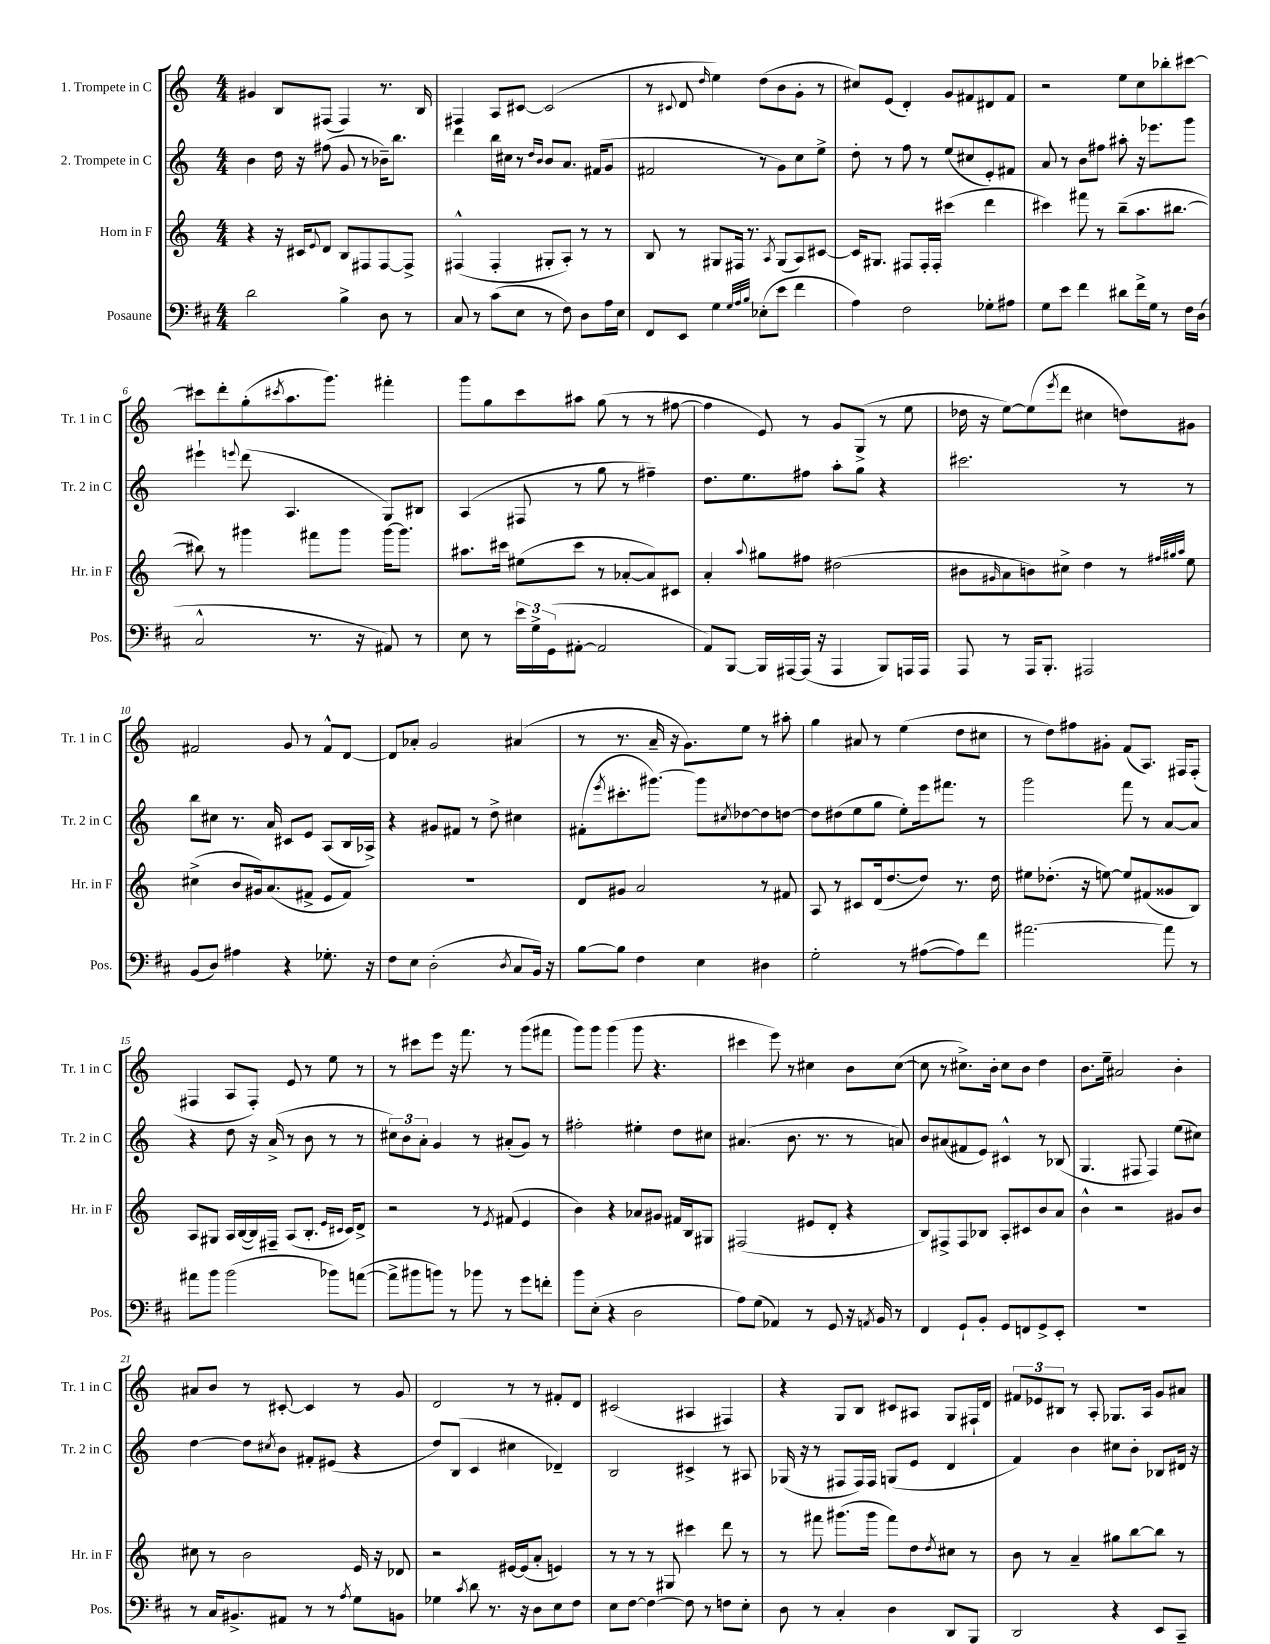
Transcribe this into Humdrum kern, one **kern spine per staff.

**kern	**kern	**kern	**kern
*staff4	*staff3	*staff2	*staff1
*clefF4	*clefG2	*clefG2	*clefG2
*k[f#c#]	*k[]	*k[]	*k[]
*M4/4	*M4/4	*M4/4	*M4/4
2d	4r	4b	4g#
.	16r	16dd	8B
.	16c#	16r	.
.	8qqe	.	.
.	8d	(8ff#	(8F#
4B^	8B	8g	4F#)
.	8F#	8r	.
8D	[8F#	16b-~)	8.r
.	.	8.bb	.
8r	8F#^]	.	.
.	.	.	16B
=	=	=	=
8C#	(4F#^^	4ddd	4F#
8r	.	.	.
(8c#	4F#'	16bb	8A
.	.	16cc#	.
8E	.	8r	[8c#
.	.	16qqdd	.
.	.	16qqb	.
8r	8G#'	8b	(2c#]
8F#)	8A')	8.a	.
8D	8r	.	.
.	.	(16f#	.
16A	8r	8g	.
16E	.	.	.
=	=	=	=
8FF#	8B	2f#	8r
.	.	.	8qqc#
8EE	8r	.	8d
.	.	.	16qqdd
4G	8G#	.	4ee)
.	16F#	.	.
.	8.r	.	.
32qqG	.	.	.
32qqA	.	.	.
32qqB	.	.	.
(8E-'	.	8r	(8dd
.	8qA	.	.
8e	(8G#	8g)	8b
4f#	8A)	8cc	8g'
.	[8c#	8ee^	8r
=	=	=	=
4A)	16c#]	8dd'	8cc#)
.	8.G#	.	.
.	.	8r	(8e
2F#	8F#	8ff	4d')
.	16F#'	8r	.
.	16F#'	.	.
.	(4ccc#	(8ee	8g
.	.	8cc#	8f#
8G-'	4ddd	8e')	8d#
8A#	.	8f#	8f#
=	=	=	=
8G	4ccc#)	8a	2r
8e	.	8r	.
4f#	8fff#	8b	.
.	8r	8ff#	.
8d#	(8bb~	8aa#'	8ee
16f#^	8.aa	16r	8cc
16G	.	8.eee-	.
8r	.	.	8bb-'
.	[8.bb#	.	.
16F#	.	8ggg	[8ccc#
(16D	.	.	.
=	=	=	=
2C#^^	8bb#])	4eee#`	8ccc#]
.	8r	.	8ddd'
.	.	8qqeee	.
.	4ggg#	(8ddd	(8gg'
.	.	.	8qccc#
.	.	4.A	8.aa
8.r	8fff#	.	.
.	.	.	8.ggg)
.	8ggg#	.	.
16r	.	.	.
8AA#)	[16ggg#	8G)	4fff#'
.	8.ggg#]	.	.
8r	.	8B#	.
=	=	=	=
8E	8.aa#	(4A	8ggg
8r	.	.	8gg
.	16ccc#	.	.
24e	(8ee#	8F#	8ccc
24G^	.	.	.
(24GG	.	.	.
[8AA#'	8ccc#	8r	8aa#
2AA#]	8r	8gg	(8gg
.	[8a-'	8r	8r
.	8a-])	4ff#~)	8r
.	8c#	.	[8ff#
=	=	=	=
8AA)	4a'	8.dd	4ff#]
[8BBB	.	.	.
.	.	8.ee	.
.	8qqaa	.	.
16BBB]	8gg#	.	8e)
[16AAA#	.	.	.
(16AAA#]	8ff#	8ff#	8r
16r	.	.	.
4AAA#	(2dd#	8aa'	8g
.	.	8gg	(8G^
8BBB)	.	4r	8r
16AAA	.	.	8ee
16AAA	.	.	.
=	=	=	=
8AAA	8b#	2.ccc#	16dd-
.	.	.	16r
.	16qqg#	.	.
8r	8a	.	[8ee)
16AAA	8b)	.	(8ee]
8.BBB'	.	.	.
.	.	.	8qeee
.	8cc#^	.	8ddd
2AAA#	4dd	.	4cc#
.	8r	8r	8dd)
.	32qqff#	.	.
.	32qqgg#	.	.
.	32qqaa	.	.
.	8ee	8r	8g#
=	=	=	=
(8BB	(4cc#^	8bb	2f#
8D)	.	8cc#	.
4A#	8b	8.r	.
.	16g#)	.	.
.	(8.a	16a	.
4r	.	8c#	8g
.	8f#^	8e	8r
8.G-'	8e	(8A	8f#^^
.	8f#)	16B	[8d
16r	.	16A-^)	.
=	=	=	=
8F#	1r	4r	8d]
8E	.	.	8a-'
(2D'	.	8g#	2g
.	.	8f#	.
.	.	8r	.
.	.	8dd^	.
8qD	.	.	.
8C#	.	4cc#	(4a#
16BB)	.	.	.
16r	.	.	.
=	=	=	=
[8B	8d	(8f#'	8r
.	.	8qeee	.
8B]	8g#	8.ccc#'	8.r
4F#	2a	.	.
.	.	[8.ggg#)	16a~
.	.	.	16r
.	.	.	8.g)
4E	.	8ggg#]	.
.	.	8qcc#	.
.	.	[8dd-	8ee
4D#	8r	8dd-]	8r
.	8f#	[8dd	8aa#'
=	=	=	=
2G'	8A	8dd]	4gg
.	8r	(8dd#	.
.	8c#	8ee	8a#
.	(16d	8gg	8r
.	[8.dd	.	.
8r	.	8ee')	(4ee
([8A#	8dd])	16eee	.
.	.	8.fff#	.
8A#])	8.r	.	8dd
8f#	.	8r	8cc#
.	16dd	.	.
=	=	=	=
[2.a#	8ee#	2ggg	8r
.	(8.dd-'	.	8dd)
.	.	.	8ff#
.	16r	.	.
.	[8ee)	.	8g#'
.	8ee]	8fff	(8f
.	(8f#	8r	8.A)
8a#]	8g##	[8a	.
.	.	.	16F#
8r	8B)	8a]	(8F#'
=	=	=	=
8a#	8A	4r	4F#
8b	8G#	.	.
(2b	16A	8dd	8A
.	([16B	.	.
.	16B])	16r	8F#')
.	16F#~	(16a^	.
.	(8A	8r	8e
.	8.B'	8b	8r
8b-)	.	8r	8ee
.	16qqe	.	.
.	16qqc#	.	.
.	16c#)	.	.
([8a	8d^	8r	8r
=	=	=	=
8a^]	2r	12cc#)	8r
.	.	12b	.
8b#	.	.	8ccc#
.	.	12a'	.
8b)	.	4g	8eee
8r	.	.	16r
.	.	.	8.fff
8b-	8r	8r	.
.	8qe	.	.
8r	(8f#	(8a#'	8r
8g	4e	8g)	(8ggg
8f'	.	8r	8fff#
=	=	=	=
8b	4b)	2ff#'	8ggg)
(8E'	.	.	8ggg
4r	4r	.	(4ggg
2D	8a-	4ee#'	8ggg
.	8g#	.	4.r
.	16f#	8dd	.
.	16B	.	.
.	8G#	8cc#	.
=	=	=	=
8A)	(2F#	(4.a#	4ccc#
(8G	.	.	.
4AA-)	.	.	8eee)
.	.	8.b	8r
8r	8e#	.	4cc#
.	.	8.r	.
8GG	8d'	.	.
16r	4r	8r	8b
8qAA	.	.	.
16BB	.	.	.
8r	.	8a)	([8cc#
=	=	=	=
4FF#	8B)	8b	8cc#]
.	8F#^	(8a#	8r
8GG`	8F#	8f#	8.cc#^)
8BB'	8B-	8e)	.
.	.	.	16b'
8GG	8A'	4c#^^	8cc#
8FF	8c#	.	8b
8GG^	8b	8r	4dd
8EE'	8a	(8B-	.
=	=	=	=
1r	4b^^	4.G	8.b
.	.	.	16ee~
.	2r	.	2a#
.	.	8F#	.
.	.	4F#)	.
.	8g#	(8ee	4b'
.	8b	8cc#)	.
=	=	=	=
8r	8cc#	[4dd	8a#
16C#	8r	.	8b
8.BB#^	.	.	.
.	2b	8dd]	8r
.	.	8qcc#	.
8AA#	.	8b	[8c#'
8r	.	8f#'	4c#]
8r	.	(8e#	.
8qA	.	.	.
8G	16e	4r	8r
.	16r	.	.
8BB	8d-	.	8g
=	=	=	=
4G-	2r	8dd)	2d
.	.	(8B	.
8qc#	.	.	.
8d	.	4c	.
8.r	.	.	.
.	[16e#	4cc#	8r
16r	(16e#]	.	.
8D	8a'	.	8r
8E	4e)	4d-~)	8f#'
8F#	.	.	8d
=	=	=	=
8E	8r	2B	(2c#
[8F#	8r	.	.
4F#_	8r	.	.
.	8G#	.	.
8F#]	4ccc#	4c#^	4A#
8r	.	.	.
8F	8ddd	8r	4F#)
8E'	8r	8A#	.
=	=	=	=
8D	8r	(16G-	4r
.	.	16r	.
8r	8fff#	8r	.
4C#'	(8.ggg#	8F#	8G
.	.	16F#)	8B
.	16ggg#	16F#	.
4D	8fff#)	(8G	8c#
.	8dd	8e	8A#
.	8qdd	.	.
8DD	8cc#	4d	8G
8BBB	8r	.	16F#`
.	.	.	16d
=	=	=	=
2DD	8b	4f)	12f#
.	.	.	12e-
.	8r	.	.
.	.	.	12B#
.	4a~	4b	8r
.	.	.	8A'
4r	8gg#	8cc#	8.G-
.	[8bb	8b'	.
.	.	.	16A
8EE	8bb]	8B-	8g
8CC#~	8r	16d#	8a#
.	.	16r	.
==	==	==	==
*-	*-	*-	*-
